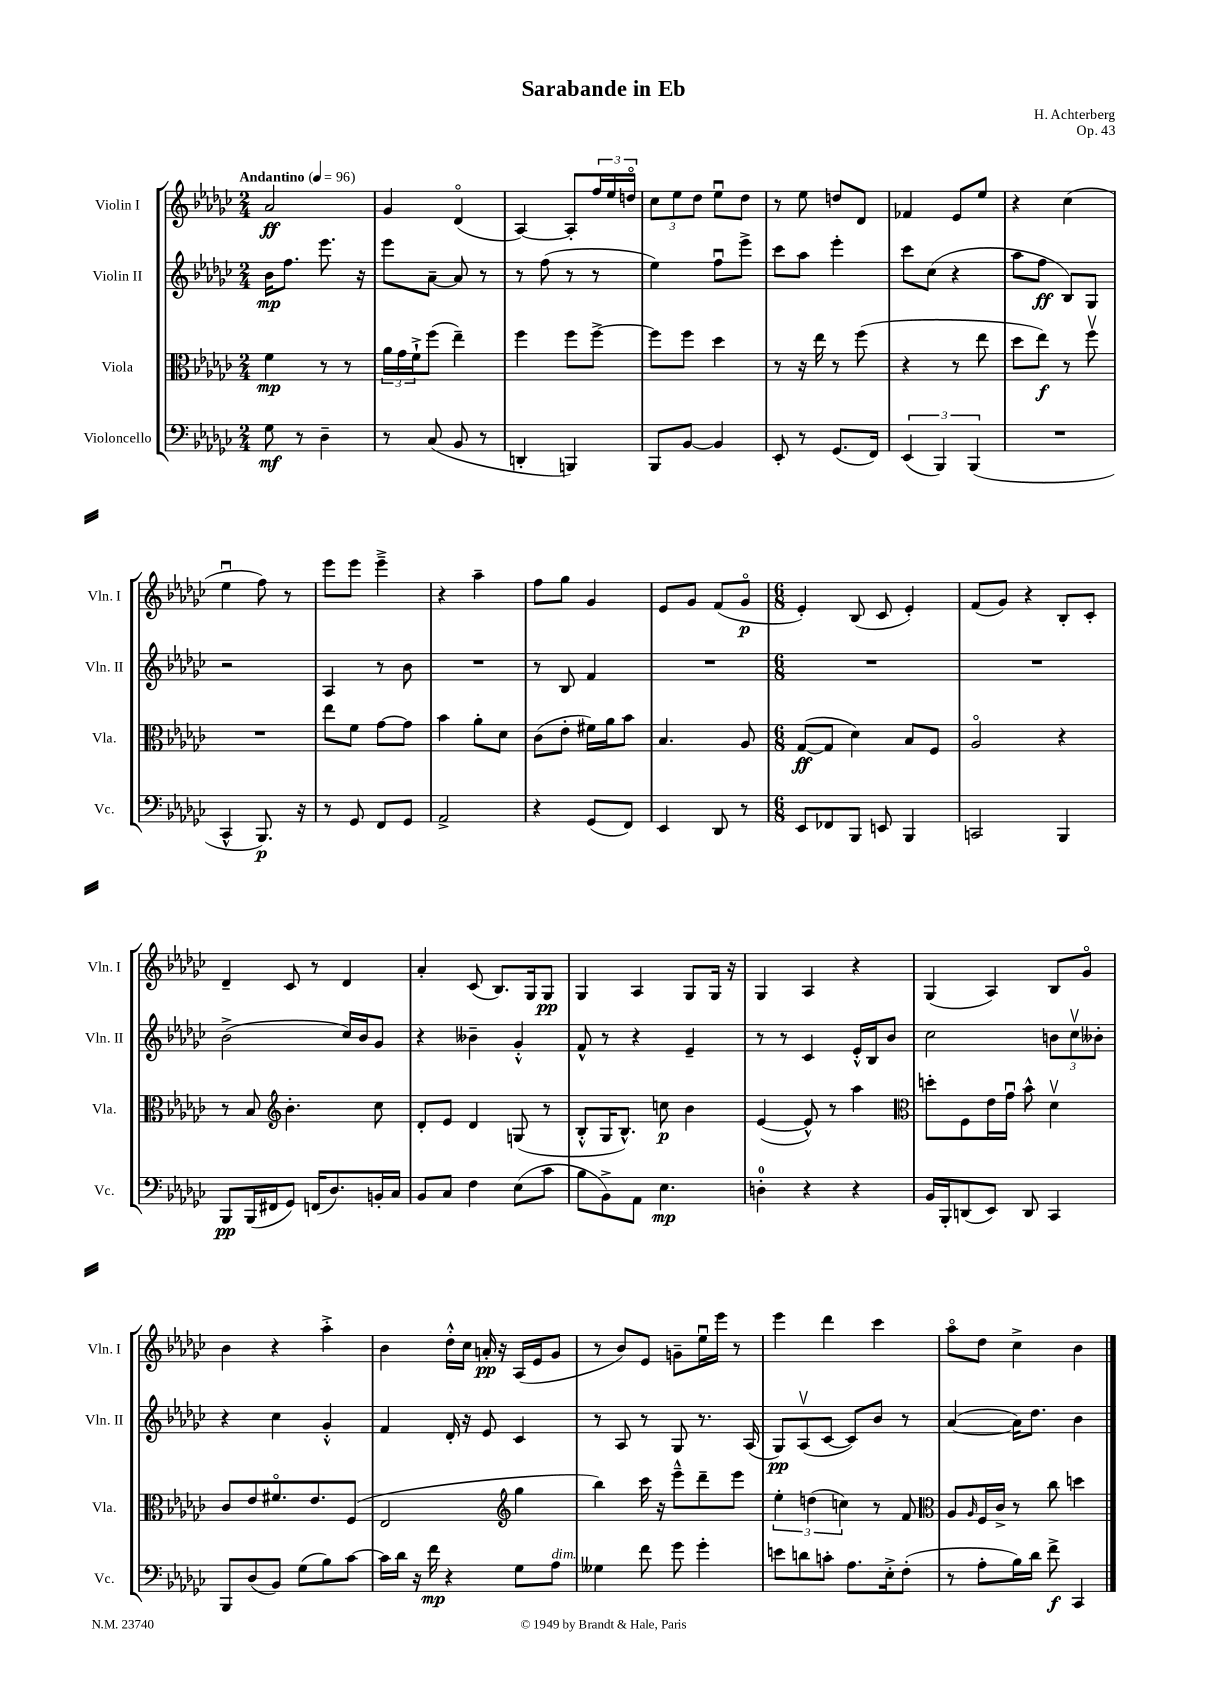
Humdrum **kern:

**kern	**dynam	**kern	**dynam	**kern	**dynam	**kern	**dynam
*part4	*part4	*part3	*part3	*part2	*part2	*part1	*part1
*staff4	*staff4	*staff3	*staff3	*staff2	*staff2	*staff1	*staff1
*I"Violoncello	*	*I"Viola	*	*I"Violin II	*	*I"Violin I	*
*I'Vc.	*	*I'Vla.	*	*I'Vln. II	*	*I'Vln. I	*
*clefF4	*	*clefC3	*	*clefG2	*	*clefG2	*
*k[b-e-a-d-g-c-]	*	*k[b-e-a-d-g-c-]	*	*k[b-e-a-d-g-c-]	*	*k[b-e-a-d-g-c-]	*
*M2/4	*	*M2/4	*	*M2/4	*	*M2/4	*
*MM96	*	*MM96	*	*MM96	*	*MM96	*
=1	=1	=1	=1	=1	=1	=1	=1
!	!	!	!	!	!	!LO:TX:a:B:t=Andantino	!
8G-\	mf	4f\	mp	16b-\KL	mp	2a-/	ff
.	.	.	.	8.ff\J	.	.	.
8r	.	.	.	.	.	.	.
4D-~\	.	8r	.	8.eee-\	.	.	.
.	.	8r	.	.	.	.	.
.	.	.	.	16r	.	.	.
=2	=2	=2	=2	=2	=2	=2	=2
8r	.	24a-\LL	.	8eee-\L	.	4g-/	.
.	.	24g-\	.	.	.	.	.
.	.	24f`^\J	.	.	.	.	.
(8C-/	.	(8ff\J	.	[8a-~\J	.	.	.
8BB-/	.	4ee-~\)	.	8a-/]	.	(4d-/	.
8r	.	.	.	8r	.	.	.
=3	=3	=3	=3	=3	=3	=3	=3
4DDn'/	.	4ff\	.	8r	.	[4A-/)	.
.	.	.	.	(8ff\	.	.	.
4BBBn/)	.	8ff\L	.	8r	.	8A-'/L]	.
.	.	[8ff^\J	.	8r	.	24ff/L	.
.	.	.	.	.	.	24ee-/	.
.	.	.	.	.	.	24ddn/JJ	.
=4	=4	=4	=4	=4	=4	=4	=4
8BBB-/L	.	8ff\L]	.	4ee-\)	.	12cc-\L	.
.	.	.	.	.	.	12ee-\	.
[8BB-/J	.	8ff\J	.	.	.	.	.
.	.	.	.	.	.	12dd-\J	.
4BB-/]	.	4dd-\	.	8ffu\L	.	8ee-u\L	.
.	.	.	.	8eee-^\J	.	8dd-\J	.
=5	=5	=5	=5	=5	=5	=5	=5
8EE-'/	.	8r	.	8ccc-\L	.	8r	.
8r	.	16r	.	8aa-\J	.	8ee-\	.
.	.	16ee-\	.	.	.	.	.
(8.GG-/L	.	8r	.	4eee-'\	.	8ddn/L	.
.	.	(8ff\	.	.	.	8d-/J	.
16FF/Jk)	.	.	.	.	.	.	.
=6	=6	=6	=6	=6	=6	=6	=6
(6EE-/	.	4r	.	8ccc-\L	.	4f-X/	.
.	.	.	.	(8cc-\J	.	.	.
6BBB-/)	.	.	.	.	.	.	.
.	.	8r	.	4r	.	8e-/L	.
(6BBB-/	.	.	.	.	.	.	.
.	.	8ee-\	.	.	.	8ee-/J	.
=7	=7	=7	=7	=7	=7	=7	=7
2r	.	8dd-\L	.	8aa-\L	.	4r	.
.	.	8ee-\J)	f	8ff\J	ff	.	.
.	.	8r	.	8B-/L)	.	(4cc-\	.
.	.	8ffv\	.	8G-/J	.	.	.
!!LO:LB:g=z
=8	=8	=8	=8	=8	=8	=8	=8
4CC-^^/	.	2r	.	2r	.	4ee-u\	.
8.BBB-/)	p	.	.	.	.	8ff\)	.
.	.	.	.	.	.	8r	.
16r	.	.	.	.	.	.	.
=9	=9	=9	=9	=9	=9	=9	=9
8r	.	8ee-\L	.	4A-/	.	8eee-\L	.
8GG-/	.	8f\J	.	.	.	8eee-\J	.
8FF/L	.	[8g-\L	.	8r	.	4eee-~^\	.
8GG-/J	.	8g-\J]	.	8b-\	.	.	.
=10	=10	=10	=10	=10	=10	=10	=10
2AA-^/	.	4b-\	.	2r	.	4r	.
.	.	8a-'\L	.	.	.	4aa-~\	.
.	.	8d-\J	.	.	.	.	.
=11	=11	=11	=11	=11	=11	=11	=11
4r	.	(8c-\L	.	8r	.	8ff\L	.
.	.	8e-'\J	.	8B-/	.	8gg-\J	.
(8GG-/L	.	16f#X\LL)	.	4f/	.	4g-/	.
.	.	16a-\J	.	.	.	.	.
8FF/J)	.	8b-\J	.	.	.	.	.
=12	=12	=12	=12	=12	=12	=12	=12
4EE-/	.	4.B-/	.	2r	.	8e-/L	.
.	.	.	.	.	.	8g-/J	.
8DD-/	.	.	.	.	.	(8f/L	.
8r	.	8A-/	.	.	.	8g-/J	p
=13	=13	=13	=13	=13	=13	=13	=13
*M6/8	*	*M6/8	*	*M6/8	*	*M6/8	*
8EE-/L	.	([8G-/L	ff	2.r	.	4e-'/)	.
8FF-X/	.	8G-/J]	.	.	.	.	.
8BBB-/J	.	4d-\)	.	.	.	(8B-/	.
8EEn/	.	.	.	.	.	8c-/	.
4BBB-/	.	8B-/L	.	.	.	4e-'/)	.
.	.	8F/J	.	.	.	.	.
=14	=14	=14	=14	=14	=14	=14	=14
2CCn/	.	2A-/	.	2.r	.	(8f/L	.
.	.	.	.	.	.	8g-/J)	.
.	.	.	.	.	.	4r	.
4BBB-/	.	4r	.	.	.	8B-'/L	.
.	.	.	.	.	.	8c-'/J	.
!!LO:LB:g=z
=15	=15	=15	=15	=15	=15	=15	=15
8BBB-/L	pp	8r	.	(2b-^\	.	4d-~/	.
(16BBB-/L	.	8B-/	.	.	.	.	.
16FF#X/J	.	.	.	.	.	.	.
*	*	*clefG2	*	*	*	*	*
8GG-/J)	.	4.b-'\	.	.	.	8c-/	.
(16FFn/KL	.	.	.	.	.	8r	.
8.D-/)	.	.	.	.	.	.	.
.	.	.	.	16cc-/LL)	.	4d-/	.
.	.	.	.	16b-/J	.	.	.
16BBn'/L	.	8cc-\	.	8g-/J	.	.	.
16C-/JJ	.	.	.	.	.	.	.
=16	=16	=16	=16	=16	=16	=16	=16
8BB-/L	.	8d-'/L	.	4r	.	4a-'/	.
8C-/J	.	8e-/J	.	.	.	.	.
4F\	.	4d-/	.	4b--X~\	.	(8c-/	.
.	.	.	.	.	.	8.B-/L)	.
(8E-\L	.	(8Gn/	.	4g-'^^/	.	.	.
.	.	.	.	.	.	16G-/k	.
8c-\J	.	8r	.	.	.	8G-/J	pp
=17	=17	=17	=17	=17	=17	=17	=17
8B-\L	.	8B-'^^/L	.	8f^^/	.	4G-/	.
8BB-^\)	.	16G-/K	.	8r	.	.	.
.	.	8.B-^^/J)	.	.	.	.	.
8AA-\J	.	.	.	4r	.	4A-/	.
4.E-\	mp	8ccn\	p	.	.	.	.
.	.	4b-\	.	4e-~/	.	8G-/L	.
.	.	.	.	.	.	16G-/Jk	.
.	.	.	.	.	.	16r	.
=18	=18	=18	=18	=18	=18	=18	=18
4Dn'\	.	([4e-/	.	8r	.	4G-/	.
.	.	.	.	8r	.	.	.
4r	.	8e-^^/])	.	4c-/	.	4A-/	.
.	.	8r	.	.	.	.	.
4r	.	4aa-\	.	16e-'^^/LL	.	4r	.
.	.	.	.	16B-/J	.	.	.
.	.	.	.	8b-/J	.	.	.
=19	=19	=19	=19	=19	=19	=19	=19
*	*	*clefC3	*	*	*	*	*
16BB-/LL	.	8ddn'\L	.	2cc-\	.	(4G-/	.
16BBB-'/J	.	.	.	.	.	.	.
(8DDn/	.	8F\	.	.	.	.	.
8EE-/J)	.	16e-\L	.	.	.	4A-/)	.
.	.	16g-u\JJ	.	.	.	.	.
8DD/	.	8b-^^\	.	.	.	.	.
4CC-/	.	4d-v\	.	12bn\L	.	8B-/L	.
.	.	.	.	12cc-v\	.	.	.
.	.	.	.	.	.	8g-/J	.
.	.	.	.	12b--X'\J	.	.	.
!!LO:LB:g=z
=20	=20	=20	=20	=20	=20	=20	=20
8BBB-/L	.	8c-/L	.	4r	.	4b-\	.
(8D-/	.	8e-/	.	.	.	.	.
8BB-/J)	.	8.f#X/	.	4cc-\	.	4r	.
(8G-\L	.	.	.	.	.	.	.
.	.	8.e-/	.	.	.	.	.
8B-\)	.	.	.	4g-'^^/	.	4aa-'^\	.
[8c-\J	.	(8F/J	.	.	.	.	.
=21	=21	=21	=21	=21	=21	=21	=21
16c-\LL]	.	2E-/	.	4f/	.	4b-\	.
16d-\JJ	.	.	.	.	.	.	.
16r	.	.	.	.	.	.	.
16f\	mp	.	.	.	.	.	.
4r	.	.	.	16d-'/	.	16dd-'^^\LL	.
.	.	.	.	16r	.	16cc-\JJ	.
.	.	.	.	8e-/	.	16an'/	pp
.	.	.	.	.	.	16r	.
*	*	*clefG2	*	*	*	*	*
8G-\L	.	4gg-\	.	4c-/	.	(16A-/LL	.
.	.	.	.	.	.	16e-/J	.
!LO:TX:a:i:t=dim.	!	!	!	!	!	!	!
8A-\J	.	.	.	.	.	8g-/J	.
=22	=22	=22	=22	=22	=22	=22	=22
4G--X\	.	4bb-\)	.	8r	.	8r	.
.	.	.	.	8A-/	.	8b-/L)	.
8f\	.	16ccc-\	.	8r	.	8e-/J	.
.	.	16r	.	.	.	.	.
8g-\	.	8eee-~^^\L	.	8G-/	.	8gn~\L	.
4g-'\	.	8ddd-~\	.	8.r	.	16ee-u\L	.
.	.	.	.	.	.	16eee-\JJ	.
.	.	8eee-\J	.	.	.	8r	.
.	.	.	.	(16A-/	.	.	.
=23	=23	=23	=23	=23	=23	=23	=23
8en\L	.	6ee-'\	.	8G-/L)	pp	4eee-\	.
8dn\	.	.	.	(8A-v/	.	.	.
.	.	(6ddn\	.	.	.	.	.
8cn'\J	.	.	.	[8c-/J	.	4ddd-\	.
.	.	6ccn\)	.	.	.	.	.
8.A-\L	.	.	.	8c-/L])	.	.	.
.	.	8r	.	8b-/J	.	4ccc-\	.
16E-'^\k	.	.	.	.	.	.	.
(8F'\J	.	8f/	.	8r	.	.	.
=24	=24	=24	=24	=24	=24	=24	=24
*	*	*clefC3	*	*	*	*	*
8r	.	8A-/L	.	([4a-/	.	8aa-\L	.
.	.	16qqA-/	.	.	.	.	.
8A-'\L	.	16F/L	.	.	.	8dd-\J	.
.	.	16c-^/JJ	.	.	.	.	.
16B-\L)	.	8r	.	16a-\KL])	.	4cc-^\	.
16d-\JJ	.	.	.	8.dd-\J	.	.	.
8f^\	f	8cc-\	.	.	.	.	.
4CC-/	.	4ddn\	.	4b-\	.	4b-\	.
==	==	==	==	==	==	==	==
*-	*-	*-	*-	*-	*-	*-	*-
